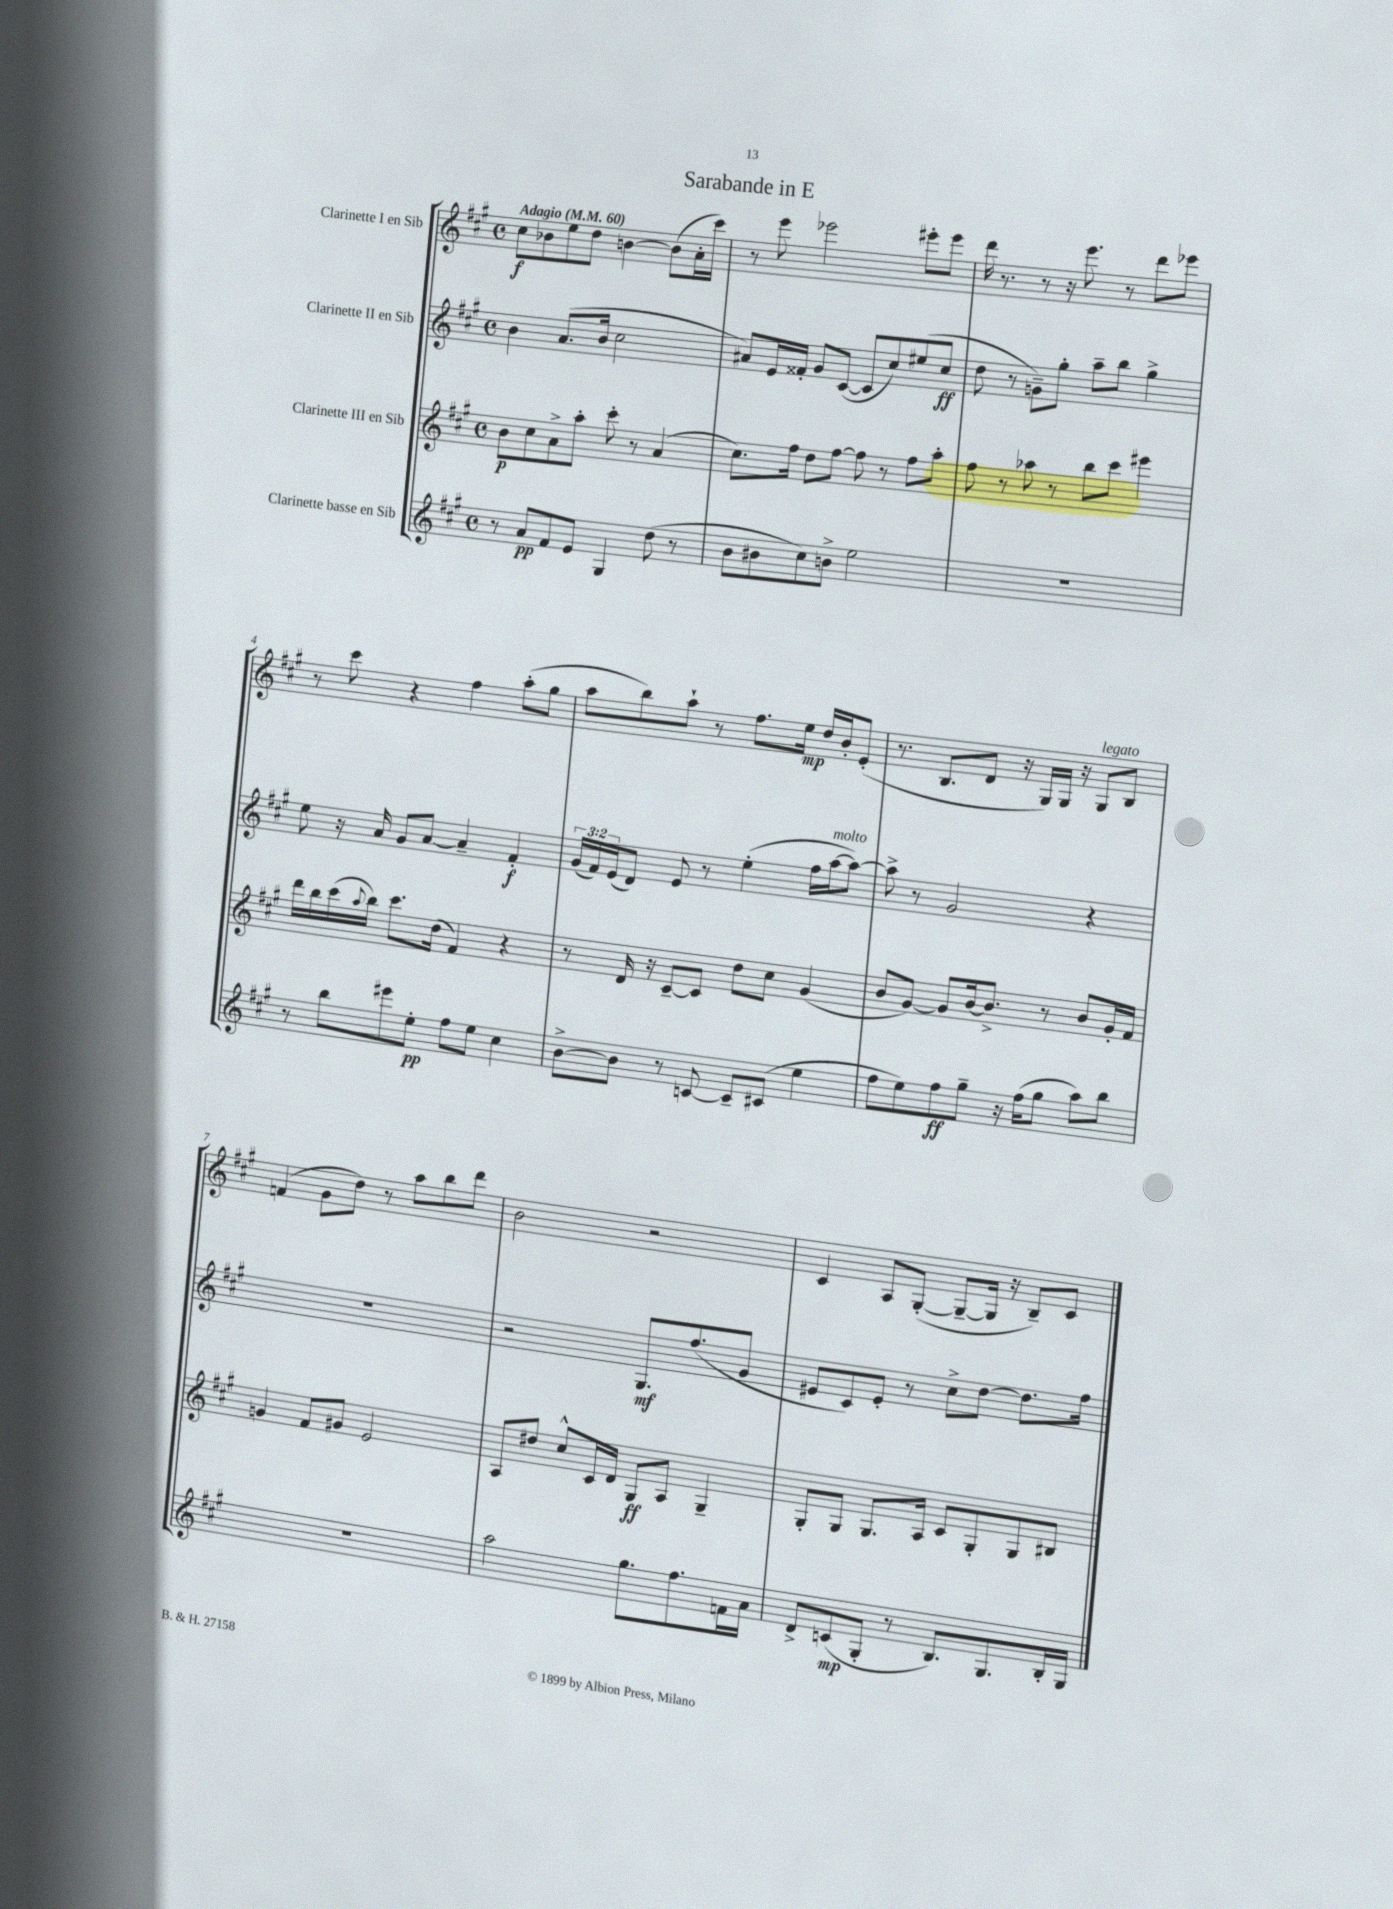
\header { title = "Sarabande in E" }
<<
\new StaffGroup <<
\new Staff = "s0" \with { instrumentName = "Clarinette I en Sib" } {
    \clef treble \key a \major \defaultTimeSignature \time 4/4 \tempo "Adagio" 4 = 60
    cis''8\f bes'8 e''8 d''8 b'4~ b'8( a'16-. cis'''16) |
    r8 e'''8 ees'''2 eis'''8-. eis'''8 |
    d'''16 r8. r8 r16 e'''8. r8 d'''8 ees'''8 |
    r8 cis'''8 r4 fis''4 a''8-.( gis''8 |
    a''8 b''8) a''8-! r8 fis''8. e''16\mp d''16 b'16-. e'8-.( |
    r8. b8. d'8 r16 gis16) gis16 r16 gis8^\markup { \italic "legato" } b8 |
    f'4( gis'8 d''8) r8 a''8 b''8 d'''8 |
    b'2 r2 |
    cis'4 a8 gis8~-.( gis8~-- gis16 r16 b8--) cis'8 \bar "|." |
}
\new Staff = "s1" \with { instrumentName = "Clarinette II en Sib" } {
    \clef treble \key a \major \defaultTimeSignature \time 4/4 \override Staff.TupletNumber.text = #tuplet-number::calc-fraction-text
    b'4 a'8.( b'16 cis''2 |
    ais'8) e'16 fisis'16-. gis'8 cis'8~( cis'8 cis''8) eis''8( cis''8\ff |
    d''8 r8 g'8--) gis''8-. a''8-- b''8 gis''4-> |
    e''8 r16 a'16 gis'8 a'8~ a'4-- fis'4-.\f |
    \tuplet 3/2 { gis'16( fis'16) e'16( } d'8) e'8 r8 e''4-.( fis''16 a''16~^\markup { \italic "molto" } a''8~) |
    a''8-> r8 gis'2 r4 |
    R1 |
    r2 gis8.\mf fis''8.( gis'8 |
    eis'8 cis'8) eis'8-. r8 cis''8-> d''8~ d''8. fis''16 \bar "|." |
}
\new Staff = "s2" \with { instrumentName = "Clarinette III en Sib" } {
    \clef treble \key a \major \defaultTimeSignature \time 4/4
    b'8\p cis''8 a'8-> a''8-. cis'''8-. r8 a'4( |
    cis''8.) fis''16 d''8 fis''8~ fis''8 r8 fis''8 a''8-. |
    fis''8 r8 aes''8 r8 b''8 cis'''8 eis'''4 |
    d'''16 b''16 cis'''16( \appoggiatura { a''8 } b''16) cis'''8. d''16( fis'4) r4 |
    r8 d'16 r16 cis'8~-- cis'8 d''8 cis''8 gis'4( |
    b'8 gis'8~) gis'8 b'16~ b'8.-> r8 b'8 gis'16-. fis'16 |
    g'4 fis'8 gis'8 e'2 |
    a8 dis''8 cis''8-^ cis'16 d'16 gis8\ff a8 gis4-- |
    gis8-. gis8 gis8. a16 cis'8 gis8-. gis8 bis8 \bar "|." |
}
\new Staff = "s3" \with { instrumentName = "Clarinette basse en Sib" } {
    \clef treble \key a \major \defaultTimeSignature \time 4/4
    r8 a'8\pp fis'8 e'8 gis4 d''8( r8 |
    b'8 bis'8 cis''8) b'8-> e''2 |
    R1 |
    r8 b''8 eis'''8 e''8-.\pp fis''8 e''8 cis''4 |
    b'8~-> b'8 r8 c'8~ c'8-- cis'8( e''4 |
    fis''8 e''8) fis''8\ff gis''8-- r16 fis''16( gis''8 a''8) b''8 |
    R1 |
    a''2 gis''8. fis''8. f'16 a'16 |
    d'8-> c'8\mp( gis8-. r8 b8.) gis8. b16-. gis16 \bar "|." |
}
>>
>>
